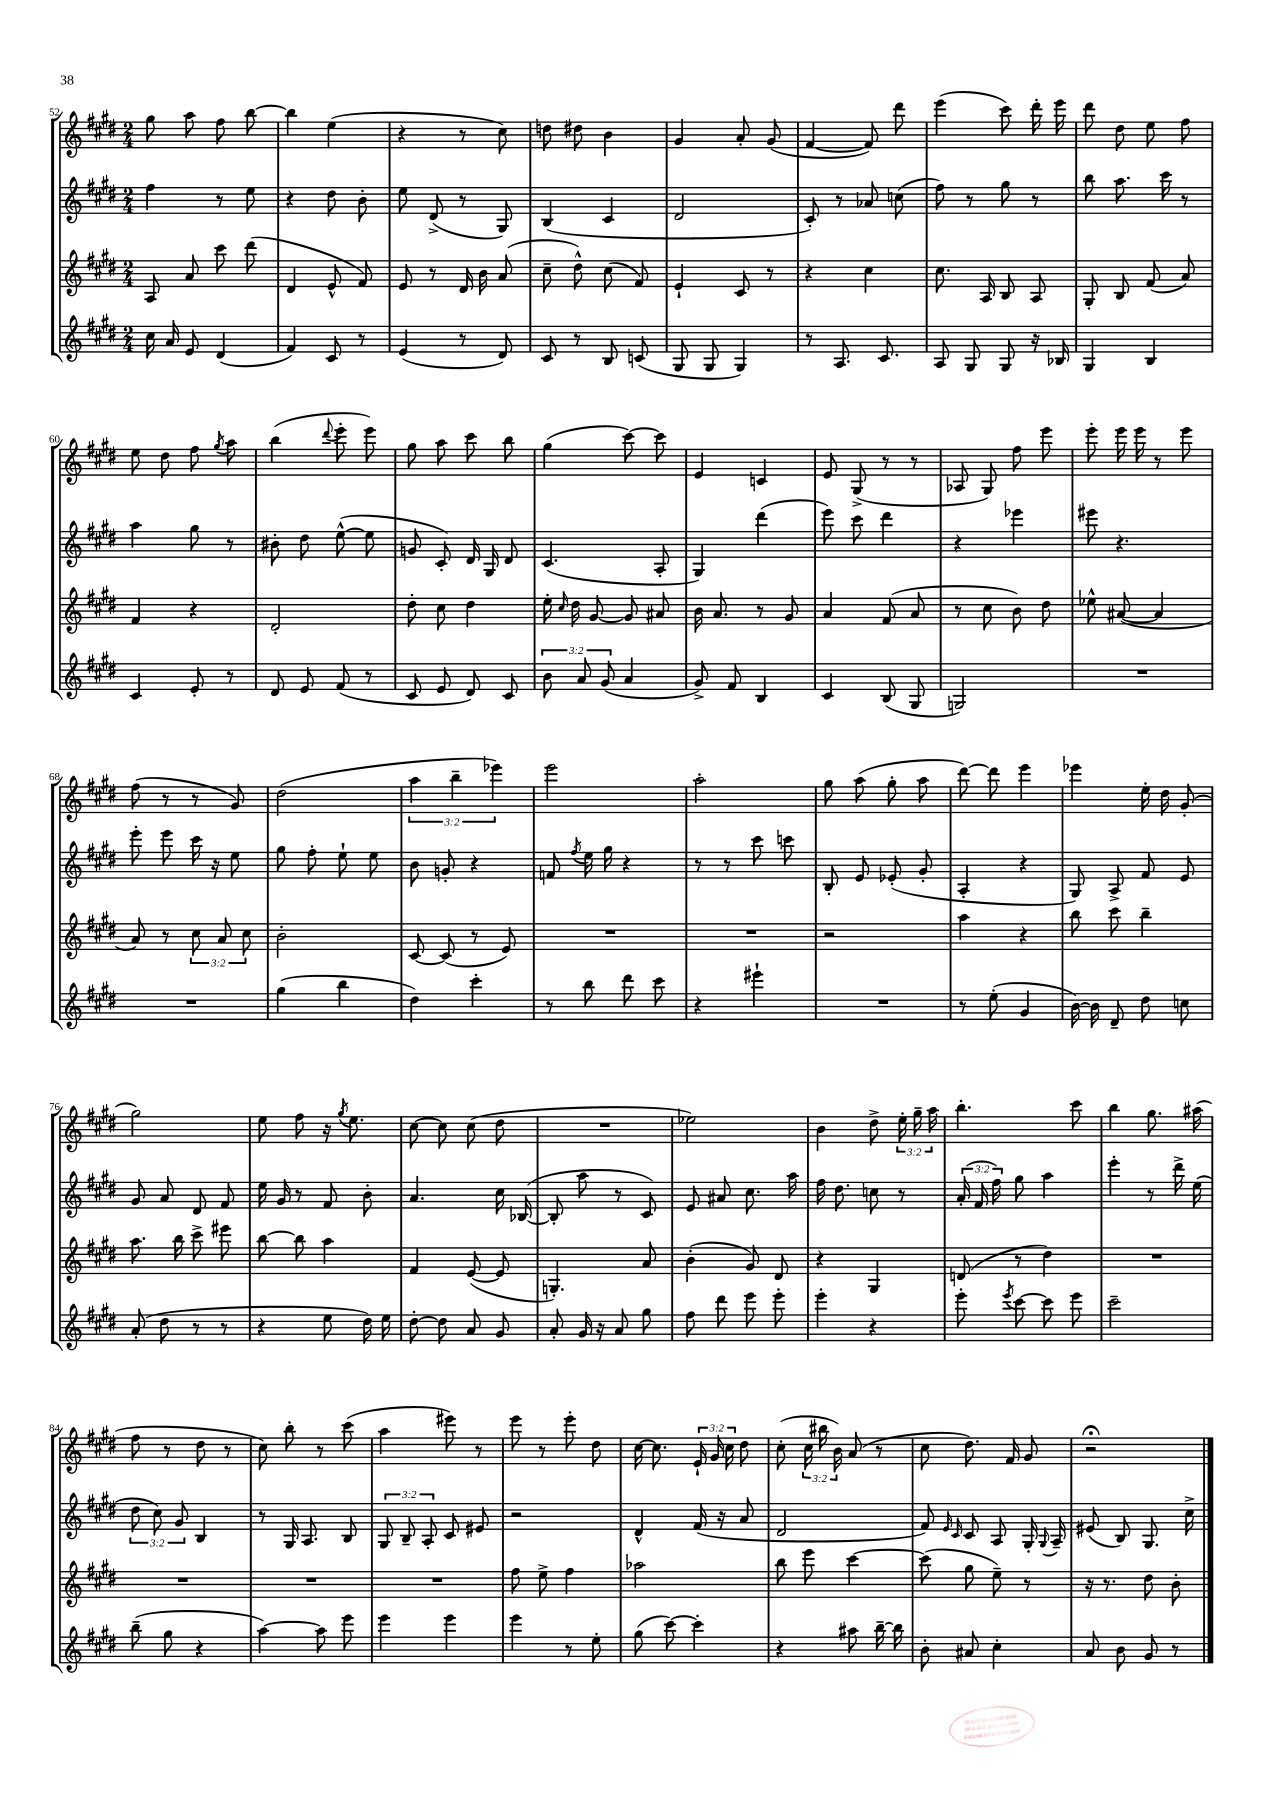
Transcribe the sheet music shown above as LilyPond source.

<<
\new StaffGroup <<
\new Staff = "s0" {
    \clef treble \key e \major \numericTimeSignature \time 2/4 \override Staff.TupletNumber.text = #tuplet-number::calc-fraction-text
    \autoBeamOff gis''8 a''8 fis''8 b''8~ |
    b''4 e''4( |
    r4 r8 cis''8) |
    d''8 dis''8 b'4 |
    gis'4 a'8-. gis'8( |
    fis'4~ fis'8) dis'''8 |
    e'''4( cis'''8) dis'''16-. e'''16 |
    dis'''8 dis''8 e''8 fis''8 |
    e''8 dis''8 fis''8 \acciaccatura { gis''8 } a''8 |
    b''4( \appoggiatura { dis'''8 } e'''8-. e'''8) |
    gis''8 a''8 cis'''8 b''8 |
    gis''4( cis'''8~) cis'''8 |
    e'4 c'4 |
    e'8 gis8->( r8 r8 |
    aes8 gis8) fis''8 e'''8 |
    e'''8-. e'''16 e'''16 r8 e'''8 |
    fis''8( r8 r8 gis'8) |
    dis''2( |
    \tuplet 3/2 { a''4 b''4-- ees'''4) } |
    e'''2 |
    a''2-. |
    gis''8 a''8( gis''8-. a''8 |
    dis'''8~) dis'''8 e'''4 |
    ees'''4 e''16-. dis''16 gis'8-.( |
    gis''2) |
    e''8 fis''8 r16 \acciaccatura { gis''8 } e''8. |
    cis''8~ cis''8 cis''8( dis''8 |
    R2 |
    ees''2) |
    b'4 dis''8-> \tuplet 3/2 { e''16-. gis''16-- a''16 } |
    b''4.-. cis'''8 |
    b''4 gis''8. ais''16( |
    fis''8 r8 dis''8 r8 |
    cis''8) b''8-. r8 cis'''8( |
    a''4 eis'''8) r8 |
    e'''8 r8 e'''8-. dis''8 |
    cis''16~ cis''8. \tuplet 3/2 { e'16-! gis'16 cis''16 } dis''8 |
    cis''8-.( \tuplet 3/2 { cis''16 bis''16 b'16) } a'8( r8 |
    cis''8 dis''8.) fis'16 gis'8 |
    r2\fermata \bar "|." |
}
\new Staff = "s1" {
    \clef treble \key e \major \numericTimeSignature \time 2/4 \override Staff.TupletNumber.text = #tuplet-number::calc-fraction-text
    \autoBeamOff fis''4 r8 e''8 |
    r4 dis''8 b'8-. |
    e''8 dis'8->( r8 gis8) |
    b4( cis'4 |
    dis'2 |
    cis'8-.) r8 aes'8 c''8( |
    fis''8) r8 gis''8 r8 |
    b''8 a''8. cis'''16 r8 |
    a''4 gis''8 r8 |
    bis'8-. dis''8 e''8~-^( e''8 |
    g'8 cis'8-.) dis'16 gis16 dis'8 |
    cis'4.( a8-. |
    gis4) dis'''4( |
    e'''8) cis'''8 dis'''4 |
    r4 ees'''4 |
    eis'''8 r4. |
    e'''8-. e'''8 cis'''16 r16 e''8 |
    gis''8 fis''8-. e''8-! e''8 |
    b'8 g'8-. r4 |
    f'8 \acciaccatura { fis''8 } e''16 gis''16 r4 |
    r8 r8 cis'''8 c'''8 |
    b8-. e'8 ees'8-.( gis'8-. |
    a4-. r4 |
    gis8) a8-> fis'8 e'8 |
    gis'8 a'8 dis'8 fis'8 |
    e''16 gis'16 r8 fis'8 b'8-. |
    a'4. cis''16 bes16~( |
    bes8-. a''8 r8 cis'8) |
    e'8 ais'8 cis''8. a''16 |
    fis''16 dis''8. c''8 r8 |
    \tuplet 3/2 { a'16-.( fis'16 fis''16) } gis''8 a''4 |
    e'''4-. r8 dis'''16-> e''16( |
    \tuplet 3/2 { dis''8 cis''8) gis'8 } b4 |
    r8 gis16 a8. b8 |
    \tuplet 3/2 { gis8 b8-- a8-. } cis'8 eis'8 |
    r2 |
    dis'4-^ fis'16( r16 a'8 |
    dis'2 |
    fis'8) \grace { e'16 cis'16 } cis'8 a8 gis16-. \appoggiatura { gis8 } a16-- |
    eis'8( b8) gis8. cis''16-> \bar "|." |
}
\new Staff = "s2" {
    \clef treble \key e \major \numericTimeSignature \time 2/4 \override Staff.TupletNumber.text = #tuplet-number::calc-fraction-text
    \autoBeamOff a8 a'8 cis'''8 dis'''8( |
    dis'4 e'8-^ fis'8) |
    e'8 r8 dis'16 b'16 a'8( |
    cis''8-- dis''8-^) cis''8( fis'8) |
    e'4-! cis'8 r8 |
    r4 cis''4 |
    cis''8. a16 b8 a8 |
    gis8-. b8 fis'8( a'8) |
    fis'4 r4 |
    dis'2-. |
    dis''8-. cis''8 dis''4 |
    e''16-. \grace { cis''16 } dis''16 gis'8~ gis'8 ais'8 |
    b'16 a'8. r8 gis'8 |
    a'4 fis'8( a'8 |
    r8 cis''8 b'8) dis''8 |
    ees''8-^ ais'8~( ais'4 |
    a'8) r8 \tuplet 3/2 { cis''8 a'8 cis''8 } |
    b'2-. |
    cis'8~ cis'8( r8 e'8) |
    R2 |
    R2 |
    r2 |
    a''4 r4 |
    b''8 cis'''8 b''4-- |
    a''8. b''16 cis'''8-> eis'''8 |
    b''8~ b''8 a''4 |
    fis'4 e'8~( e'8 |
    g4.-.) a'8 |
    b'4-.( gis'8) dis'8 |
    r4 gis4 |
    d'8( r8 dis''4) |
    R2 |
    R2 |
    R2 |
    R2 |
    fis''8 e''8-> fis''4 |
    aes''2 |
    b''8 e'''8 cis'''4~ |
    cis'''8( gis''8 e''8--) r8 |
    r16 r8. dis''8 b'8-. \bar "|." |
}
\new Staff = "s3" {
    \clef treble \key e \major \numericTimeSignature \time 2/4 \override Staff.TupletNumber.text = #tuplet-number::calc-fraction-text
    \autoBeamOff cis''16 a'16 e'8 dis'4( |
    fis'4) cis'8 r8 |
    e'4( r8 dis'8) |
    cis'8 r8 b8 c'8( |
    gis8 gis8 gis4) |
    r8 a8. cis'8. |
    a8 gis8 gis8 r16 bes16 |
    gis4 b4 |
    cis'4 e'8-. r8 |
    dis'8 e'8 fis'8( r8 |
    cis'8 e'8 dis'8) cis'8 |
    \tuplet 3/2 { b'8 a'8 gis'8( } a'4 |
    gis'8->) fis'8 b4 |
    cis'4 b8( gis8 |
    g2) |
    R2 |
    R2 |
    gis''4( b''4 |
    dis''4) cis'''4-. |
    r8 b''8 dis'''8 cis'''8 |
    r4 eis'''4-! |
    R2 |
    r8 e''8-.( gis'4 |
    b'16~) b'16 dis'8-- dis''8 c''8 |
    a'8-.( dis''8 r8 r8 |
    r4 e''8 dis''16) e''16 |
    dis''8~-. dis''8 a'8 gis'8 |
    a'8-. gis'16 r16 a'8 gis''8 |
    fis''8 dis'''8 e'''8 e'''8-. |
    e'''4-. r4 |
    e'''8-. \acciaccatura { e'''8 } cis'''8~ cis'''8 e'''8 |
    cis'''2-- |
    b''8--( gis''8 r4 |
    a''4~) a''8 e'''8 |
    e'''4 e'''4 |
    e'''4 r8 e''8-. |
    gis''8( cis'''8~) cis'''4-. |
    r4 ais''8 b''16~-- b''16 |
    b'8-. ais'8 cis''4-. |
    a'8 b'8 gis'8 r8 \bar "|." |
}
>>
>>
\layout { \context { \Score currentBarNumber = #52 } }
